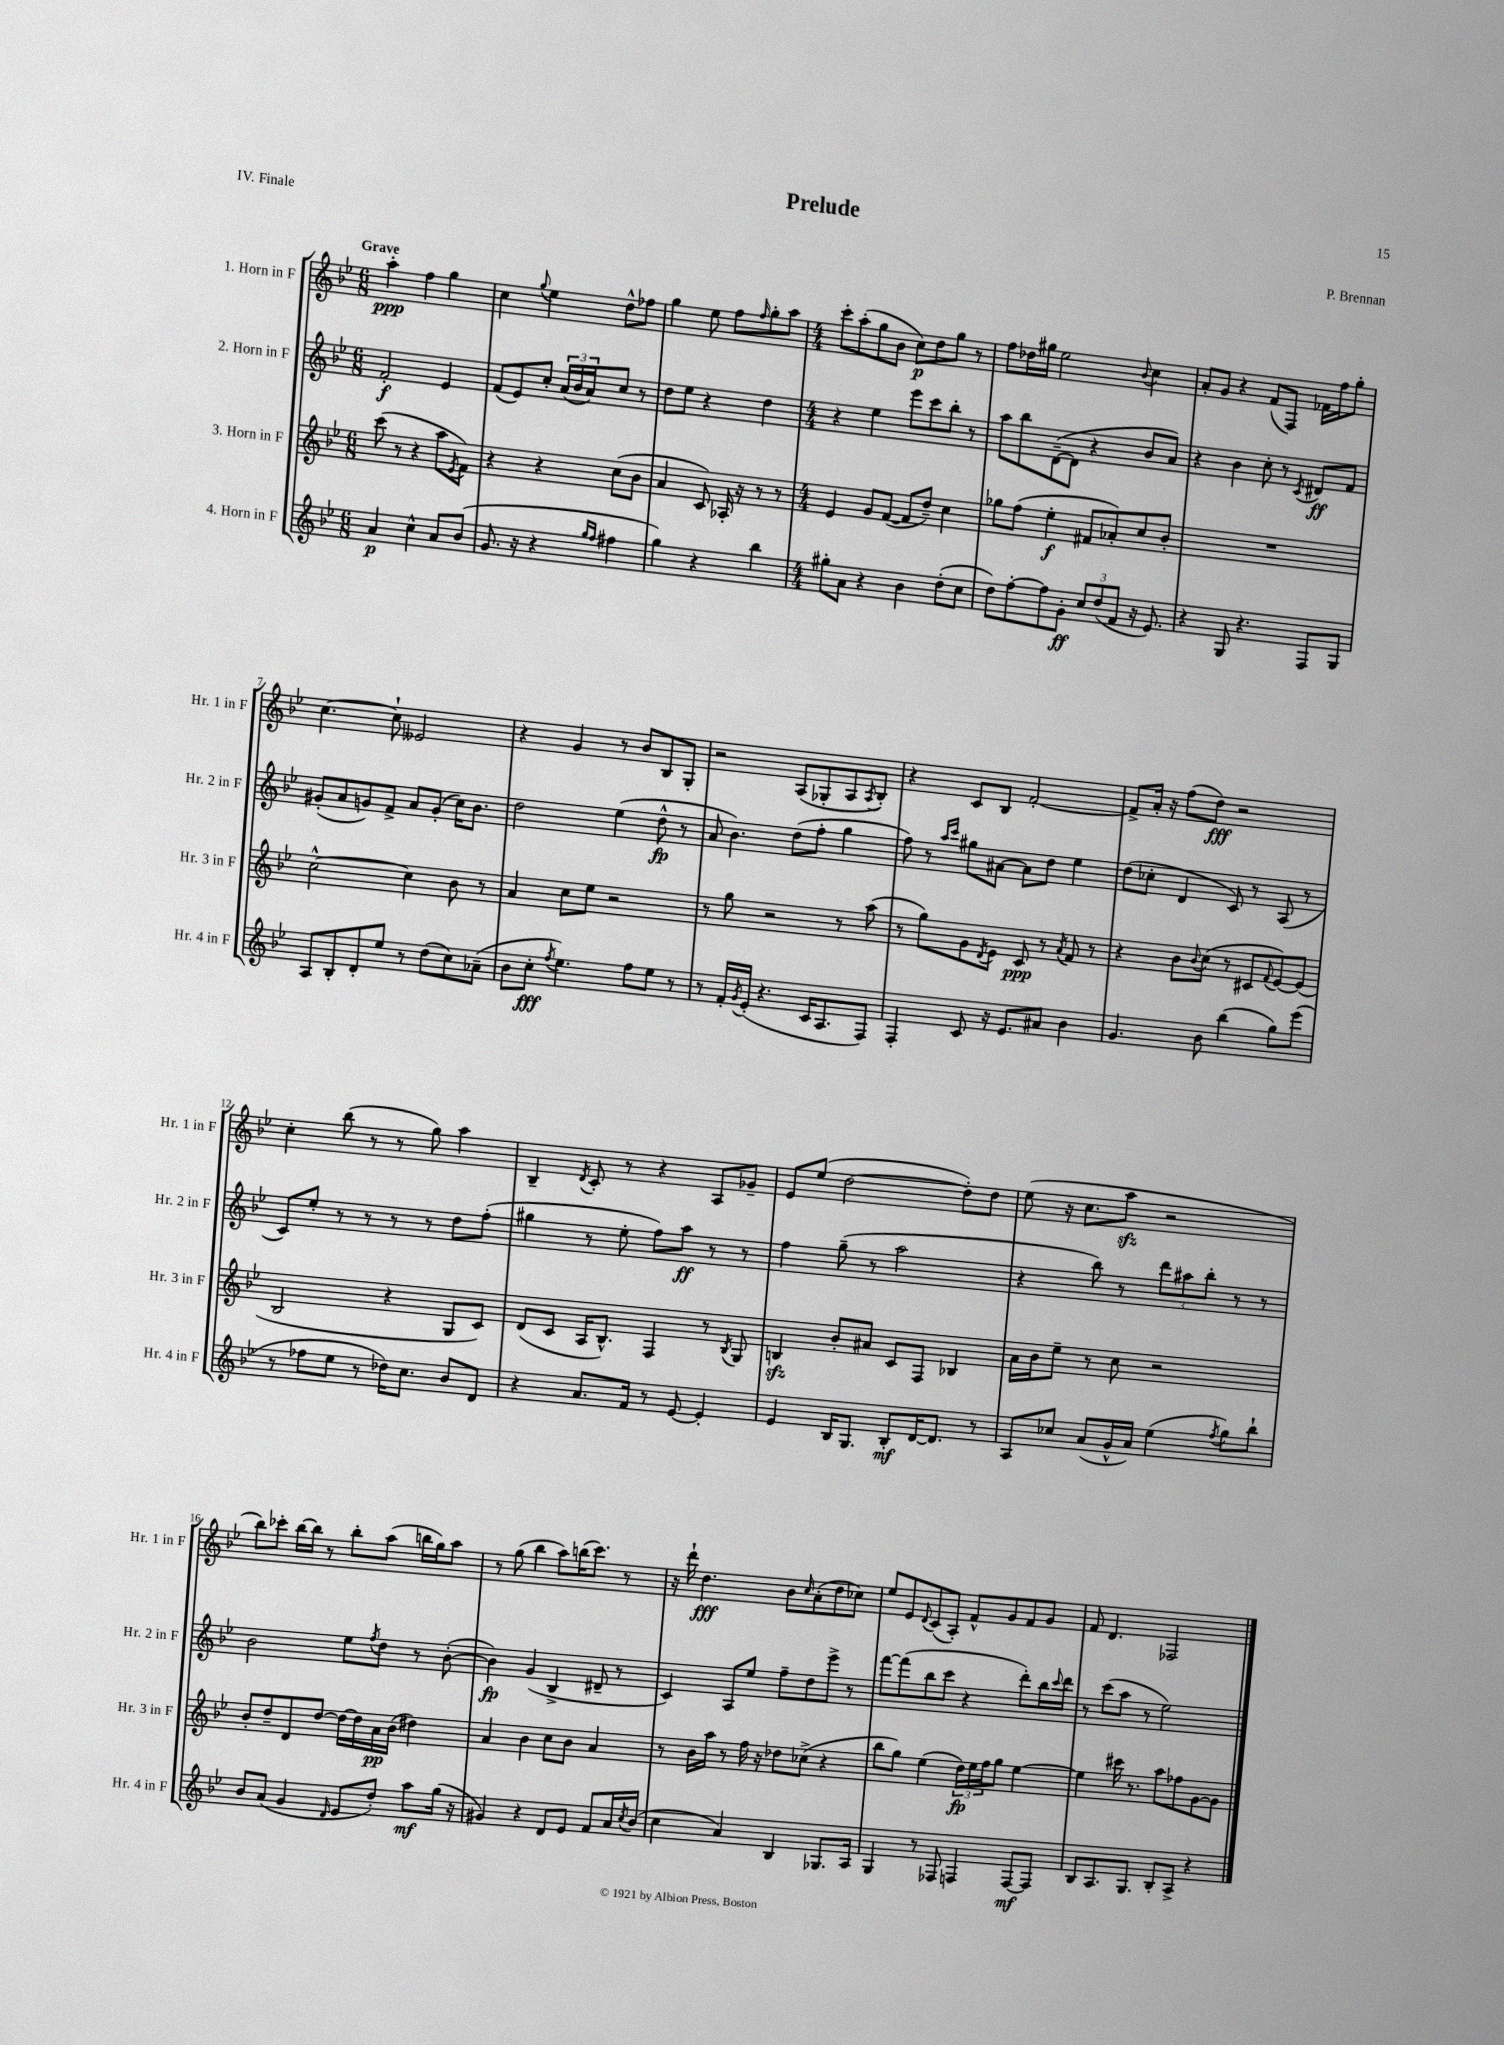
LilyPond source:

\header { title = "Prelude" composer = "P. Brennan" piece = "IV. Finale" }
<<
\new StaffGroup <<
\new Staff = "s0" \with { instrumentName = "1. Horn in F" shortInstrumentName = "Hr. 1 in F" } {
    \clef treble \key bes \major \numericTimeSignature \time 6/8 \tempo "Grave"
    a''4-.\ppp f''4 g''4 |
    c''4 \appoggiatura { g''8 } ees''4 d''8-^ fes''8 |
    g''4 ees''8 f''8 \grace { f''16 } g''8-. a''8 |
    \numericTimeSignature \time 4/4 c'''8-. a''8-.( g''8 bes'8 c''8\p) d''8 g''8 r8 |
    f''8 des''16 gis''16 ees''2 \appoggiatura { bes'8 } c''4 |
    a'8-. g'8 r4 f'8( f8) fes'16 f''16 g''8-. |
    c''4.~ c''8-! eeses'2 |
    r4 g'4 r8 bes'8 bes8 g8-. |
    r2 a8( ges8-. a8 \acciaccatura { a8 } bes8-.) |
    r4 c'8 bes8 f'2~-. |
    f'8-> a'16-. r16 f''8( d''8\fff) r2 |
    c''4-. bes''8( r8 r8 g''8) a''4 |
    bes4-- \acciaccatura { d'8 } c'8-. r8 r4 a8 ges'8-- |
    ees'8 ees''8( d''2~ d''8-.) d''8 |
    ees''8( r16 c''8. a''8\sfz r2 |
    bes''8) ces'''8-. bes''16~ bes''16 r8 bes''8-. a''8( b''16 g''16) a''8 |
    r8 g''8( bes''4 a''8) b''16( c'''8.) r8 |
    r16 d'''16-! d''4.\fff bes'8 \grace { c''16 } a'8-.( d''8 ces''8) |
    ees''8 ees'8 \appoggiatura { d'8 } c'8( a8-.) f'8-^ g'8 f'8 g'8 |
    f'8 d'4. fes2 \bar "|." |
}
\new Staff = "s1" \with { instrumentName = "2. Horn in F" shortInstrumentName = "Hr. 2 in F" } {
    \clef treble \key bes \major \numericTimeSignature \time 6/8
    f'2-.\f ees'4 |
    f'8( ees'8) c''8-. \tuplet 3/2 { a'16( bes'16 a'16) } c''8 r8 |
    d''8 ees''8 r4 d''4 |
    \numericTimeSignature \time 4/4 r4 ees''4 ees'''8 c'''8 bes''8-. r8 |
    a''8 bes''8 d'8~--( d'8 r4 bes'8 a'8) |
    r4 bes'4 c''8-. r8 \acciaccatura { c'8 } dis'8\ff f'8 |
    gis'8-.( a'8 g'8) f'8-> a'8 g'8-.( c''16) bes'8. |
    d''2 ees''4( d''8-^\fp r8 |
    a'8 bes'4.) d''8( f''8-. g''4 |
    f''8) r8 \grace { a''16 c'''16 } gis''8 ais'8~ ais'8 d''8 ees''4 |
    d''8( ces''8-. d'4 c'8) r8 a8( r8 |
    c'8) ees''8-. r8 r8 r8 r8 d''8 f''8-.( |
    gis''4 r8 ees''8-. f''8) a''8\ff r8 r8 |
    f''4 g''8--( r8 a''2 |
    r4 bes''8) r8 \tuplet 3/2 { d'''8 ais''8 bes''8-. } r8 r8 |
    bes'2 ees''8 \acciaccatura { f''8 } d''8 r8 bes'8~-.( |
    bes'4\fp) g'4( bes4-> dis'8-- r8 |
    c'4) a8 ees''8 f''8-- d''8 ees'''8-> r8 |
    f'''8~ f'''8( bes''8 c'''8 r4 d'''8-.) bes''16 \appoggiatura { c'''8 } d'''16 |
    r8 c'''8( a''8 r8 ees''2) \bar "|." |
}
\new Staff = "s2" \with { instrumentName = "3. Horn in F" shortInstrumentName = "Hr. 3 in F" } {
    \clef treble \key bes \major \numericTimeSignature \time 6/8
    c'''8( r8 r4 a''8 \acciaccatura { ees'8 } f'8) |
    r4 r4 c''8( bes'8 |
    a'4 c'8) aes16-. r16 r8 r8 |
    \numericTimeSignature \time 4/4 ees'4 g'8 f'8~( f'8 d''8--) c''4 |
    ges''8 f''8( ees''4-.\f fis'8 aes'8-.) c''8 bes'8-. |
    R1 |
    c''2~-^ c''4 bes'8 r8 |
    a'4 c''8 ees''8 r2 |
    r8 g''8 r2 r8 a''8( |
    r8 g''8) g'8 \acciaccatura { d'8 } ees'8 c'8\ppp r8 \acciaccatura { a'8 } f'8 r8 |
    r4 bes'8 \appoggiatura { bes'8 } c''8( r8 cis'8 \appoggiatura { f'8 } ees'8~) ees'8( |
    bes2 r4 g8 c'8) |
    d'8( c'8 a16 bes8.-^) f4 r8 \acciaccatura { bes8 } g8 |
    b4\sfz bes'8-. ais'8 c'8 f8 bes4 |
    a'16 bes'16 ees''8-- r8 c''8 r2 |
    bes'8-. d''8-- d'8 d''8~ d''16~ d''16 a'16\pp bes'16( dis''4) |
    a'4 bes'4 c''8 bes'8 a'4 |
    r8 bes'16 a''16 r8 f''16 r16 des''8 ces''8->( r4 |
    bes''8 g''8) ees''4( \tuplet 3/2 { d''16\fp) ees''16 f''16 } g''8 ees''4~ |
    ees''4 cis'''16 r8. a''8 fes''8 g'8~ g'8 \bar "|." |
}
\new Staff = "s3" \with { instrumentName = "4. Horn in F" shortInstrumentName = "Hr. 4 in F" } {
    \clef treble \key bes \major \numericTimeSignature \time 6/8
    a'4\p c''4-^ a'8 bes'8( |
    g'8. r16 r4 \grace { g''16 f''16 } fis''4 |
    g''4) r4 bes''4 |
    \numericTimeSignature \time 4/4 gis''8-. a'8 r4 bes'4 d''8-.( c''8 |
    d''8) f''8~-. f''8 g'8-.\ff \tuplet 3/2 { c''8 d''8( f'8 } r16 ees'8.) |
    r4 g8 r4. f8 g8 |
    a8 bes8-. d'8-. ees''8 r8 d''8( c''8) aes'8--( |
    bes'8 c''8-.\fff \acciaccatura { f''8 } ees''4.) f''8 ees''8 r8 |
    r8 f'16-. \acciaccatura { g'8 } ees'16-.( r4. c'16 a8. f8) |
    f4-. c'8 r16 ees'8. ais'8 bes'4 |
    g'4. bes'8 bes''4( g''8) ees'''8( |
    r8 fes''8 ees''8 r8 des''16) c''8. bes'8 d'8 |
    r4 a'8. f'16 r8 ees'8~ ees'4-. |
    ees'4 bes16 g8. bes8-.\mf d'16~ d'8. r8 |
    a8 ces''8 a'8( g'16-^ a'16) ees''4( \acciaccatura { f''8 } g''8) bes''8-! |
    bes'8 a'8( g'4 \grace { d'16 } ees'8 d''8-.) a''8\mf g''16( r16 |
    gis'4) r4 d'8 ees'8 f'8 a'16 \acciaccatura { c''8 } bes'16( |
    c''4 a'4) bes4 ges8. a16 |
    g4 r8 fes8 f4 f8~\mf f8 |
    bes8 a8. g8. bes8-. a8-> r4 \bar "|." |
}
>>
>>
